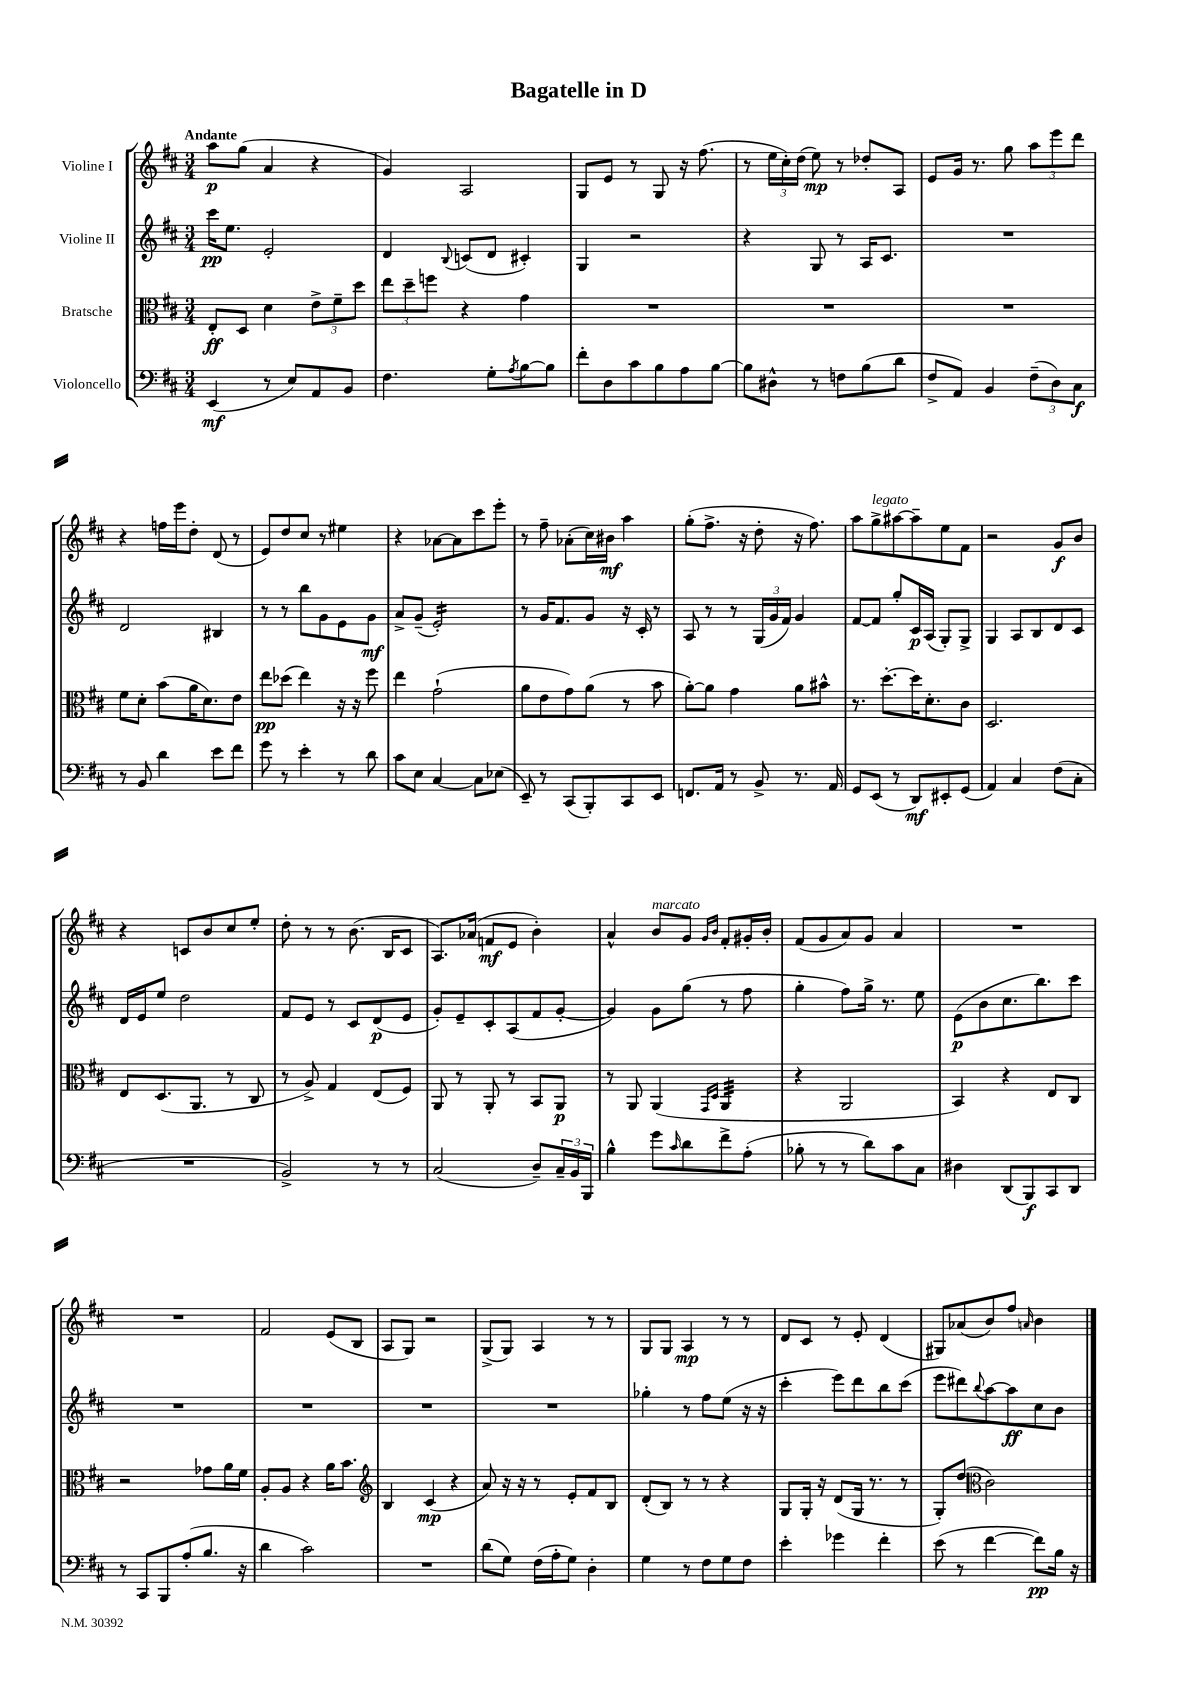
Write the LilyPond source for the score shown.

\header { title = "Bagatelle in D" }
<<
\new StaffGroup <<
\new Staff = "s0" \with { instrumentName = "Violine I" } {
    \clef treble \key d \major \numericTimeSignature \time 3/4 \tempo "Andante"
    a''8\p g''8( a'4 r4 |
    g'4) a2 |
    g8 e'8 r8 g8 r16 fis''8.( |
    r8 \tuplet 3/2 { e''16 cis''16-.) d''16( } e''8\mp) r8 des''8-. a8 |
    e'8 g'16 r8. g''8 \tuplet 3/2 { a''8 e'''8 d'''8 } |
    r4 f''16 e'''16 d''8-. d'8( r8 |
    e'8) d''8 cis''8 r8 eis''4 |
    r4 aes'8~ aes'8 cis'''8 e'''8-. |
    r8 fis''8-- aes'8-.( cis''16) bis'16\mf a''4 |
    g''8-.( fis''8.-> r16 d''8-. r16 fis''8.) |
    a''8 g''8->^\markup { \italic "legato" } ais''8~ ais''8-- e''8 fis'8 |
    r2 g'8\f b'8 |
    r4 c'8 b'8 cis''8 e''8-. |
    d''8-. r8 r8 b'8.( b16 cis'8 |
    a8.) aes'16( f'8\mf e'8 b'4-.) |
    a'4-^ b'8^\markup { \italic "marcato" } g'8 \grace { g'16 b'16 } fis'8-. gis'16-. b'16-. |
    fis'8( g'8 a'8) g'8 a'4 |
    R2. |
    R2. |
    fis'2 e'8( b8 |
    a8 g8) r2 |
    g8->( g8) a4 r8 r8 |
    g8 g8 a4\mp r8 r8 |
    d'8 cis'8 r8 e'8-. d'4( |
    gis8) aes'8( b'8) fis''8 \grace { a'16 } b'4 \bar "|." |
}
\new Staff = "s1" \with { instrumentName = "Violine II" } {
    \clef treble \key d \major \numericTimeSignature \time 3/4
    cis'''16\pp e''8. e'2-. |
    d'4 \appoggiatura { b8 } c'8( d'8 cis'4-.) |
    g4 r2 |
    r4 g8 r8 a16 cis'8. |
    R2. |
    d'2 bis4 |
    r8 r8 b''8 g'8 e'8 g'8\mf |
    a'8-> g'8--( e'2:16-.) |
    r8 g'16 fis'8. g'8 r16 cis'16-. r8 |
    a8 r8 r8 \tuplet 3/2 { g16( g'16 fis'16) } g'4 |
    fis'8~ fis'8 g''8-. cis'16\p a16( g8-.) g8-> |
    g4 a8 b8 d'8 cis'8 |
    d'16 e'16 e''8 d''2 |
    fis'8 e'8 r8 cis'8 d'8\p( e'8 |
    g'8-.) e'8-- cis'8-. a8( fis'8 g'8~-. |
    g'4) g'8 g''8( r8 fis''8 |
    g''4-. fis''8) g''16-> r8. e''8 |
    e'8\p( b'8 cis''8. b''8.) cis'''8 |
    R2. |
    R2. |
    R2. |
    R2. |
    ges''4-. r8 fis''8 e''8( r16 r16 |
    cis'''4-. e'''8) d'''8 b''8 cis'''8( |
    e'''8 dis'''8) \appoggiatura { b''8 } a''8~ a''8\ff cis''8 b'8 \bar "|." |
}
\new Staff = "s2" \with { instrumentName = "Bratsche" } {
    \clef alto \key d \major \numericTimeSignature \time 3/4
    e8-.\ff d8 d'4 \tuplet 3/2 { e'8-> fis'8-- d''8 } |
    \tuplet 3/2 { e''8 d''8-- f''8 } r4 g'4 |
    R2. |
    R2. |
    R2. |
    fis'8 d'8-. b'8( a'16 d'8.) e'8 |
    e''8\pp des''8( e''4) r16 r16 fis''8 |
    e''4 g'2-!( |
    a'8 e'8 g'8) a'8( r8 b'8 |
    a'8~-.) a'8 g'4 a'8 bis'8-^ |
    r8. d''8.~-. d''16 d'8.-. cis'8 |
    d2. |
    e8 d8.( a,8. r8 cis8 |
    r8 a8->) g4 e8( fis8) |
    a,8 r8 a,8-. r8 b,8 a,8\p |
    r8 a,8 a,4( \grace { g,16 d16 } a,4:32 |
    r4 a,2 |
    b,4) r4 e8 cis8 |
    r2 ges'8 a'16 fis'16 |
    a8-. a8 r4 a'16 b'8. |
    \clef treble b4 cis'4\mp( r4 |
    a'8) r16 r16 r8 e'8-. fis'8 b8 |
    d'8-.( b8) r8 r8 r4 |
    g8 g16-. r16 d'8( g16 r8. r8 |
    g8-.) d''8( \clef alto cis'2) \bar "|." |
}
\new Staff = "s3" \with { instrumentName = "Violoncello" } {
    \clef bass \key d \major \numericTimeSignature \time 3/4
    e,4\mf( r8 e8) a,8 b,8 |
    fis4. g8-. \acciaccatura { a8 } b8~ b8 |
    fis'8-. d8 cis'8 b8 a8 b8~ |
    b8 dis8-^ r8 f8 b8( d'8 |
    fis8-> a,8) b,4 \tuplet 3/2 { fis8--( d8) cis8\f } |
    r8 b,8 d'4 e'8 fis'8 |
    g'8 r8 e'4-. r8 d'8 |
    cis'8 e8 cis4~ cis8 ees8( |
    e,8--) r8 cis,8( b,,8-.) cis,8 e,8 |
    f,8. a,16 r8 b,8-> r8. a,16 |
    g,8 e,8( r8 d,8\mf) eis,8-. g,8( |
    a,4) cis4 fis8( cis8-. |
    R2. |
    b,2->) r8 r8 |
    cis2( d8--) \tuplet 3/2 { cis16-- b,16 b,,16 } |
    b4-^ g'8 \grace { cis'16 } d'8 fis'8-> a8-.( |
    bes8-. r8 r8 d'8) cis'8 cis8 |
    dis4 d,8( b,,8\f) cis,8 d,8 |
    r8 cis,8 b,,8 a8-.( b8. r16 |
    d'4 cis'2) |
    R2. |
    d'8( g8) fis16( a16-. g8) d4-. |
    g4 r8 fis8 g8 fis8 |
    e'4-. ges'4 fis'4-. |
    e'8( r8 fis'4~ fis'8\pp) b16 r16 \bar "|." |
}
>>
>>
\layout { \context { \Score \remove "Bar_number_engraver" } }
